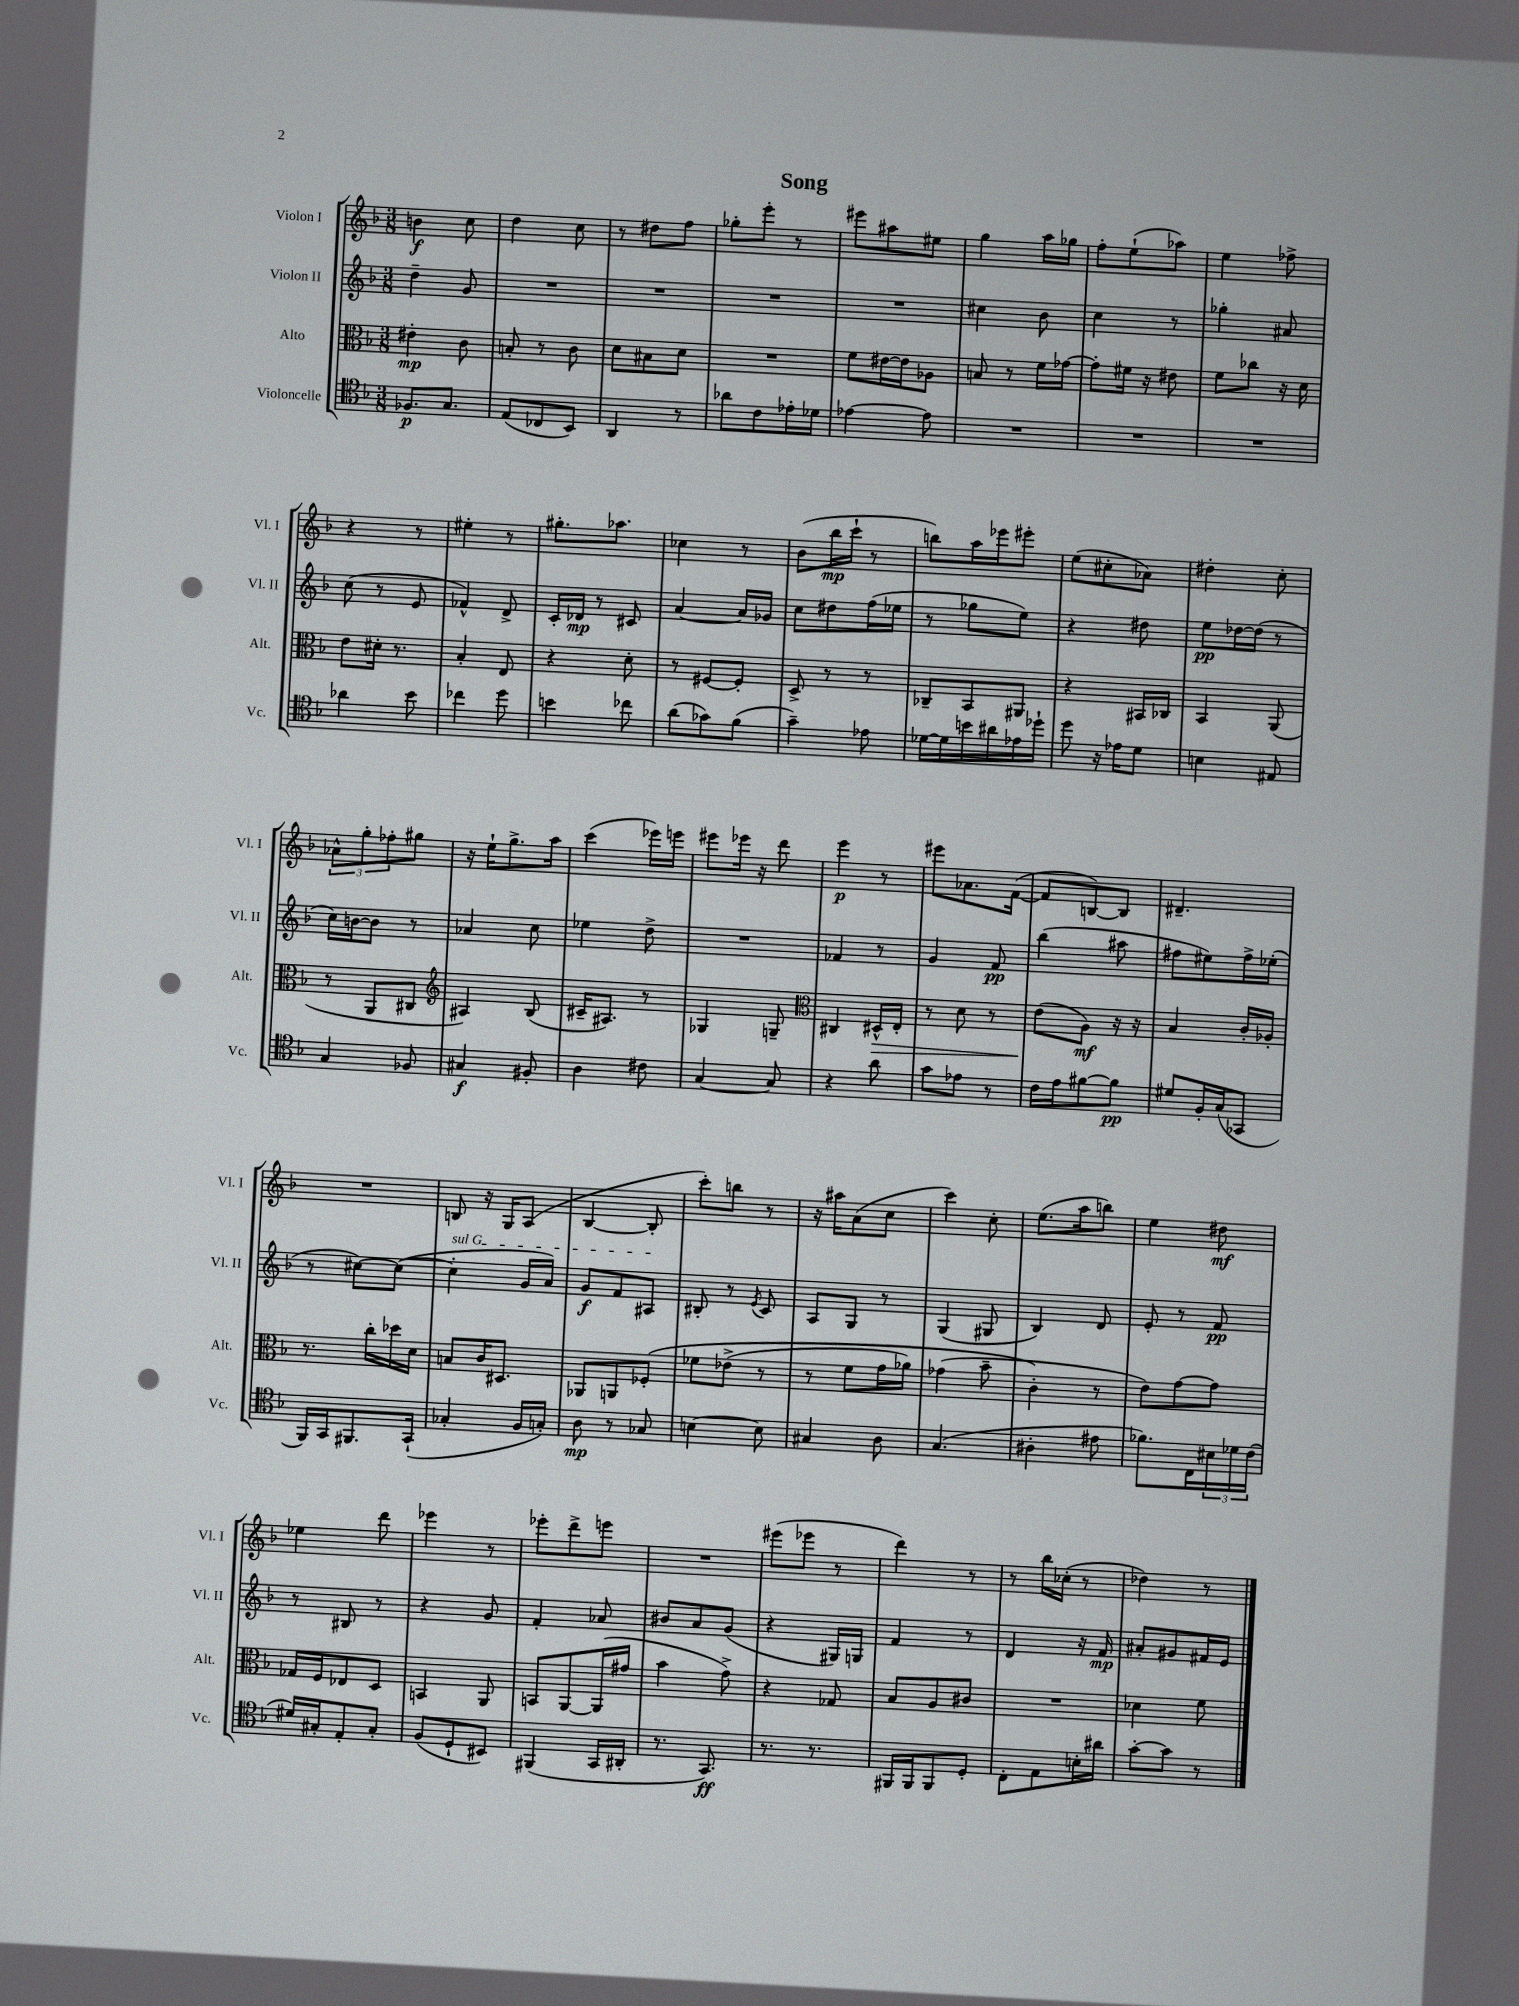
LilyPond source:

\header { title = "Song" }
<<
\new StaffGroup <<
\new Staff = "s0" \with { instrumentName = "Violon I" shortInstrumentName = "Vl. I" } {
    \clef treble \key f \major \numericTimeSignature \time 3/8
    b'4\f c''8 |
    d''4 c''8 |
    r8 dis''8 f''8 |
    ges''8-. e'''8-. r8 |
    eis'''8 ais''8 eis''8 |
    g''4 a''16 ges''16 |
    f''8-. e''8-!( aes''8) |
    e''4 fes''8-> |
    r4 r8 |
    eis''4-. r8 |
    gis''8.-. aes''8. |
    ces''4 r8 |
    bes'8( bes''16\mp c'''16-! r8 |
    b''8) a''16 ees'''16 eis'''8-. |
    e''8( cis''8-. aes'8) |
    dis''4-. c''8-. |
    \tuplet 3/2 { aes'8-^ g''8-. fes''8-. } gis''8 |
    r16 e''16-! g''8.-> a''16 |
    c'''4( ees'''16) e'''16 |
    eis'''8 ees'''16 r16 d'''8 |
    e'''4\p r8 |
    eis'''8 aes'8. f'16~( |
    f'8 b8~) b8 |
    dis'4.-- |
    R4. |
    b8 r16 g16 a8( |
    bes4~ bes8-. |
    c'''8-.) b''8 r8 |
    r16 ais''16 a'8( c''8 |
    c'''4) c''8-. |
    e''8.( a''16 b''8) |
    e''4 dis''8\mf |
    ees''4 d'''8 |
    ees'''4 r8 |
    ees'''8-. d'''8-> e'''8 |
    R4. |
    eis'''8( ees'''8 r8 |
    d'''4) r8 |
    r8 bes''16 ces''16-.( r8 |
    des''4) r8 \bar "|." |
}
\new Staff = "s1" \with { instrumentName = "Violon II" shortInstrumentName = "Vl. II" } {
    \clef treble \key f \major \numericTimeSignature \time 3/8
    d''4-- g'8 |
    R4. |
    R4. |
    R4. |
    R4. |
    cis''4 bes'8 |
    c''4 r8 |
    ges''4-. ais'8 |
    c''8( r8 e'8 |
    fes'4-^) d'8-> |
    c'16-. des'16\mp r8 cis'8 |
    a'4~ a'16 ges'16 |
    c''8 dis''8 f''16( ees''16 |
    r8 ges''8 e''8) |
    r4 dis''8 |
    e''8\pp des''16~ des''16( r8 |
    c''16) b'16~ b'8 r8 |
    aes'4 c''8 |
    ees''4 d''8-> |
    R4. |
    fes'4 r8 |
    g'4 f'8\pp |
    bes''4( ais''8 |
    fis''8 eis''8) fis''16-> ees''16-.( |
    r8 cis''8~) cis''8~( |
    \once \override TextSpanner.bound-details.left.text = \markup { \italic "sul G" } cis''4-.\startTextSpan g'16 a'16) |
    g'8\f f'8 ais8\stopTextSpan |
    bis8-. r8 \acciaccatura { e'8 } c'8 |
    a8 g8 r8 |
    g4( gis8 |
    bes4) d'8 |
    e'8-. r8 f'8\pp |
    r8 bis8 r8 |
    r4 g'8 |
    f'4-. aes'8 |
    bis'8 a'8 g'8( |
    r4 gis16) g16 |
    f'4 r8 |
    d'4 r16 f'16\mp |
    ais'8-. gis'8 fis'16 e'16 \bar "|." |
}
\new Staff = "s2" \with { instrumentName = "Alto" shortInstrumentName = "Alt." } {
    \clef alto \key f \major \numericTimeSignature \time 3/8
    eis'4-.\mp c'8 |
    b8-. r8 c'8 |
    d'8 bis8 d'8 |
    R4. |
    f'8 eis'16~ eis'16 aes8 |
    b8 r8 f'16 ges'16~ |
    ges'8-. fis'16 r16 eis'8 |
    f'8 ces''8 r16 d'16 |
    e'8 dis'16-. r8. |
    bes4-. e8 |
    r4 d'8-. |
    r8 fis8~ fis8-. |
    d8-> r8 r8 |
    ces8-- bes,8 ais,8 |
    r4 bis,16 ces16 |
    bes,4 a,8( |
    r8 a,8 cis8 |
    \clef treble ais4) bes8( |
    cis'16-- ais8.) r8 |
    ges4 g8-- |
    \clef alto cis4 dis16-^\> e16-. |
    r8 d'8 r8 |
    e'8\!( a8\mf) r16 r16 |
    bes4 c'16-. aes16-. |
    r8. c''16-. des''16 d'16 |
    b8 c'16 dis8. |
    aes,8 a,8 fes8-.\( |
    fes'8 ees'8->( r8 |
    r8 f'8 g'16 aes'16) |
    ges'4( bes'8-- |
    c'4-.\) r8 |
    e'8) g'8~ g'8 |
    ges16 f16 ees8 d8 |
    b,4 a,8 |
    b,8 a,8~ a,16( gis'16 |
    bes'4 g'8->) |
    r4 ges8 |
    bes8 a8 cis'8 |
    R4. |
    des'4 f'8 \bar "|." |
}
\new Staff = "s3" \with { instrumentName = "Violoncelle" shortInstrumentName = "Vc." } {
    \clef tenor \key f \major \numericTimeSignature \time 3/8
    fes8.\p g8. |
    e8( ces8 bes,8) |
    a,4 r8 |
    aes'8 c'8 ees'16-. des'16 |
    ees'4~ ees'8 |
    R4. |
    R4. |
    R4. |
    aes'4 bes'8 |
    ces''4 d''8 |
    b'4 ces''8 |
    a'8( ges'8) f'8( |
    g'4--) ees'8 |
    des'16~ des'16 b'16 ais'16 ees'16 des''16-! |
    d''8 r16 ees'16 d'8 |
    b4 eis8 |
    g4 fes8 |
    gis4\f fis8-. |
    a4 cis'8 |
    g4~ g8 |
    r4 a'8 |
    g'8 ees'8 r8 |
    c'16 e'16 fis'8~ fis'8\pp |
    dis'8 f16-. g16( ges,8 |
    f,16) g,16 fis,8. g,16-!( |
    ges4-. f16 g16-.) |
    a8\mp r8 ges8 |
    b4~ b8 |
    gis4 a8 |
    g4.( |
    ais4-. eis'8 |
    fes'8.) c16 \tuplet 3/2 { bis16 des'16 c'16( } |
    dis'16) gis16-. e8-. gis8-. |
    f8( d8-! bis,8) |
    fis,4( g,16 ais,16-. |
    r8. g,8.\ff) |
    r8. r8. |
    fis,16 fis,16 fis,8 d8-. |
    c8-. e8 b16-. ais'16 |
    g'8~-. g'8 r8 \bar "|." |
}
>>
>>
\layout { \context { \Score \remove "Bar_number_engraver" } }
